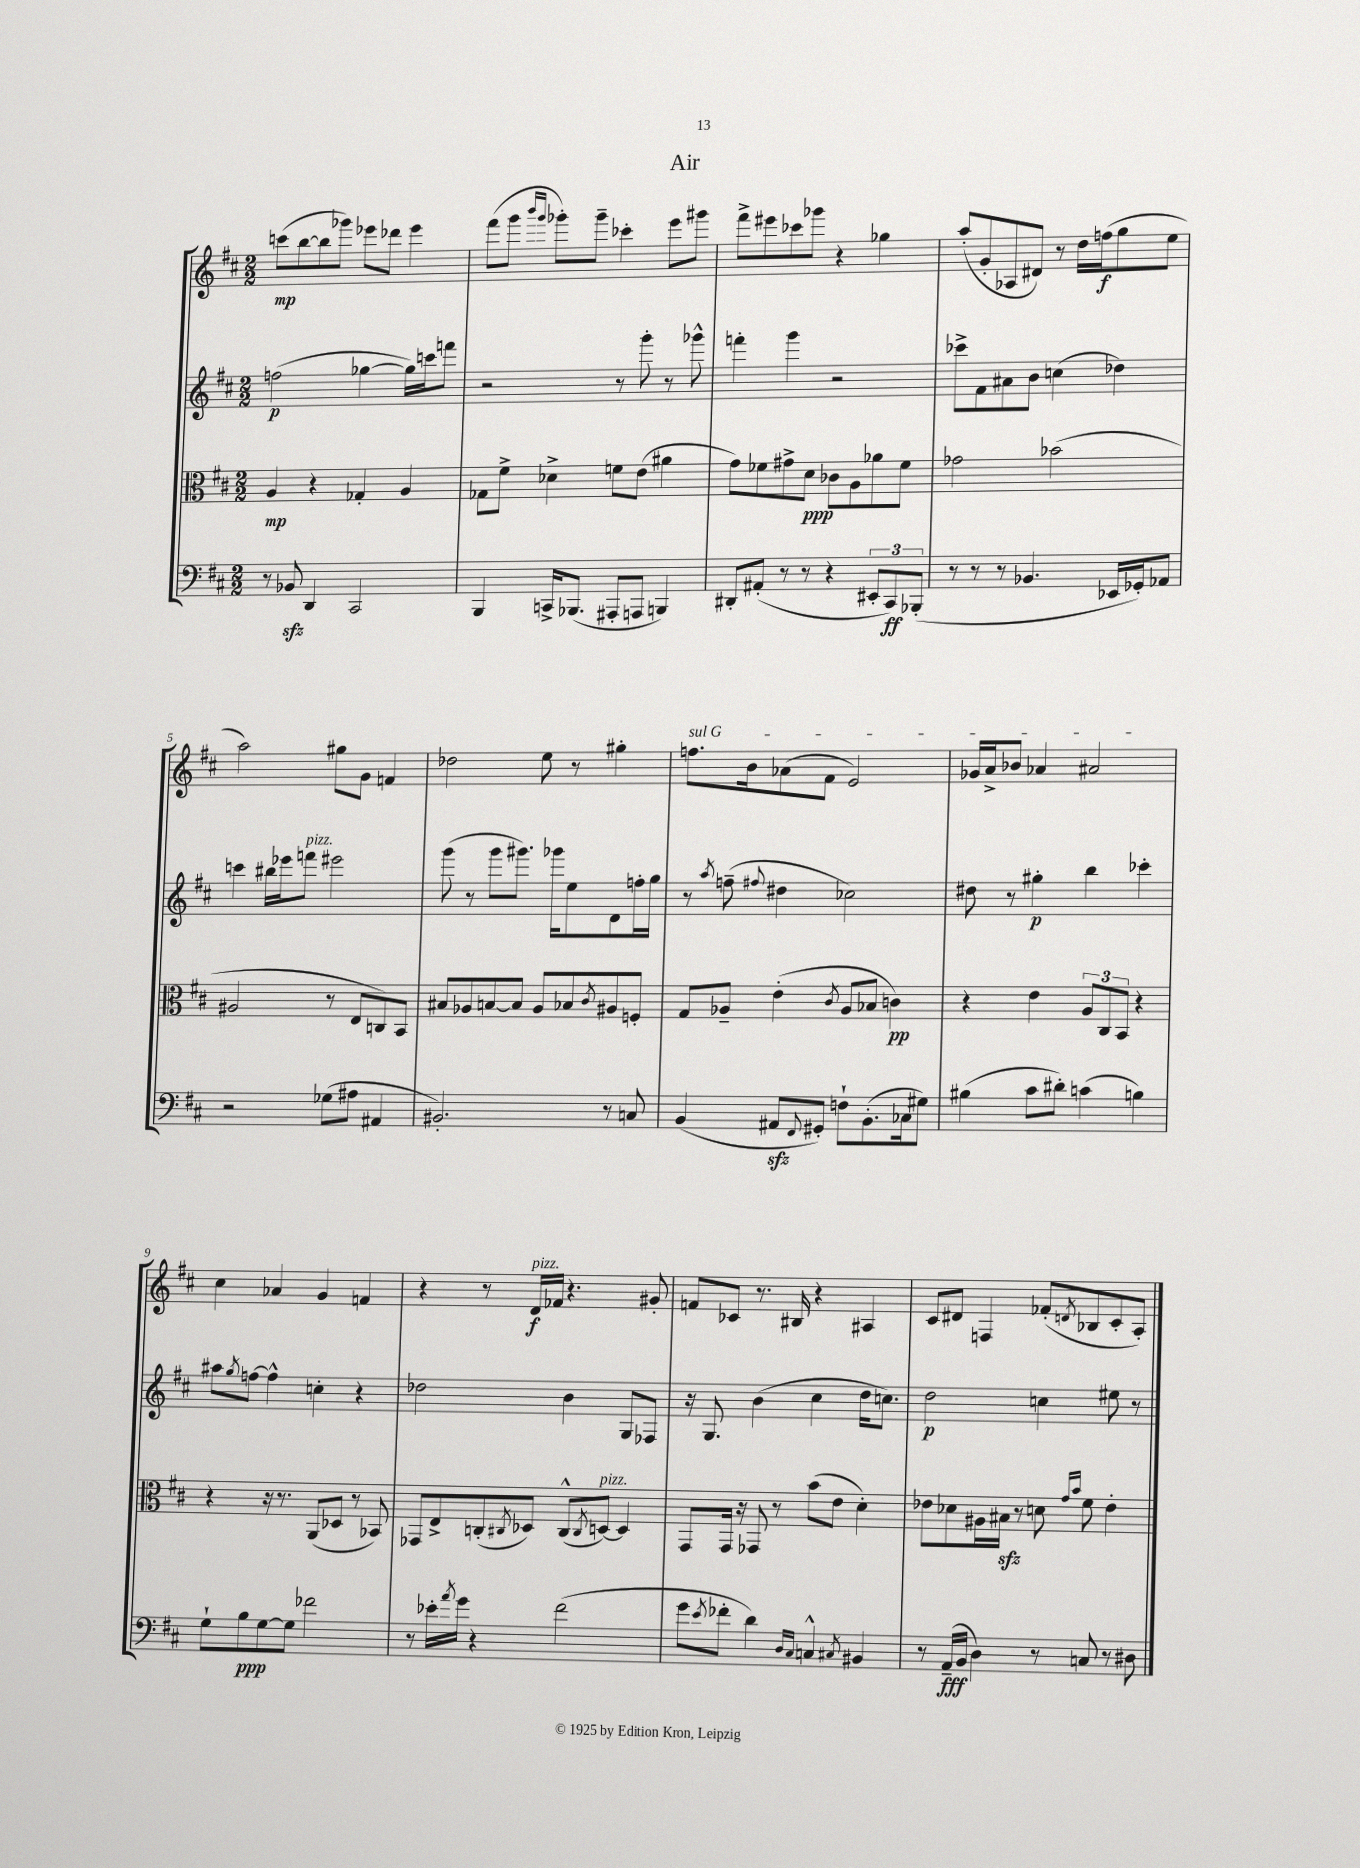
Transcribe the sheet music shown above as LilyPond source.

\header { title = "Air" }
<<
\new StaffGroup <<
\new Staff = "s0" {
    \clef treble \key d \major \numericTimeSignature \time 2/2
    c'''8\mp( b''8~ b''8 ges'''8) ees'''8 des'''8 ees'''4 |
    fis'''8( g'''8 \grace { b'''16 g'''16 } ges'''8-.) ges'''8-- ces'''4-. e'''8 gis'''8 |
    fis'''8-> eis'''8 ces'''8 ges'''8 r4 ges''4 |
    a''8-.( g'8-. aes8 dis'8) r8 d''16 f''16\f( g''8 e''8 |
    a''2) gis''8 g'8 f'4 |
    des''2 e''8 r8 gis''4-. |
    \once \override TextSpanner.bound-details.left.text = \markup { \italic "sul G" } f''8.\startTextSpan b'16 aes'8( fis'8 e'2) |
    ges'16 a'16-> bes'8 aes'4 ais'2\stopTextSpan |
    cis''4 aes'4 g'4 f'4 |
    r4 r8 d'16\f^\markup { \italic "pizz." } fes'16 r4. gis'8-. |
    f'8 ces'8 r8. bis16 r4 ais4 |
    cis'8 dis'8 f4 fes'8-.( \acciaccatura { d'8 } bes8 cis'8-. a8-.) \bar "|." |
}
\new Staff = "s1" {
    \clef treble \key d \major \numericTimeSignature \time 2/2
    f''2\p( ges''4~ ges''16) c'''16 f'''8 |
    r2 r8 g'''8-. r8 ges'''8-^ |
    f'''4-. g'''4 r2 |
    ces'''8-> fis'8 ais'8 b'8 c''4( des''4) |
    c'''4 bis''16 ees'''16 f'''8^\markup { \italic "pizz." } eis'''2 |
    g'''8( r8 g'''8 gis'''8.) ges'''16 e''8 d'8 f''16-. g''16 |
    r8 \acciaccatura { a''8 } f''8--( \appoggiatura { fis''8 } dis''4 ces''2) |
    dis''8 r8 gis''4-.\p b''4 ces'''4-. |
    ais''8 \acciaccatura { g''8 } f''8~ f''4-^ c''4-. r4 |
    des''2 b'4 g8 fes8 |
    r16 g8. b'4( cis''4 d''16 c''8.) |
    d''2\p c''4 eis''8 r8 \bar "|." |
}
\new Staff = "s2" {
    \clef alto \key d \major \numericTimeSignature \time 2/2
    a4\mp r4 ges4-. a4 |
    ges8 fis'8-> des'4-> f'8 e'8( ais'4 |
    g'8) fes'8 gis'8-> d'8\ppp ces'8 a8 aes'8 fes'8 |
    ges'2 bes'2( |
    ais2 r8 e8 c8) b,8 |
    bis8 aes8 b8~ b8 aes8 bes8 \acciaccatura { cis'8 } ais8 f8-. |
    g8 aes8-- e'4-.( \acciaccatura { cis'8 } aes8 bes8 c'4\pp) |
    r4 e'4 \tuplet 3/2 { a8 cis8 b,8 } r4 |
    r4 r16 r8. a,8( des8 r8 bes,8) |
    ges,8 e8-> c8-.( \acciaccatura { cis8 } des8) cis8-^( \acciaccatura { cis8 } d8~^\markup { \italic "pizz." }) d4 |
    g,8 g,16 r16 ges,8 r8 b'8( e'8 d'4-.) |
    ees'8 des'8 ais16 bis16\sfz r8 d'8 \grace { g'16 b'16 } fis'8 ees'4-. \bar "|." |
}
\new Staff = "s3" {
    \clef bass \key d \major \numericTimeSignature \time 2/2
    r8 bes,8\sfz d,4 cis,2 |
    b,,4 c,16-> bes,,8.( ais,,8-. a,,8 b,,4) |
    dis,8-. ais,8-.( r8 r8 r4 \tuplet 3/2 { eis,8-. cis,8\ff) bes,,8-.( } |
    r8 r8 r8 bes,4. ees,16 ges,16-.) aes,8 |
    r2 ges8( ais8 ais,4 |
    bis,2.-.) r8 c8 |
    b,4( ais,8\sfz \appoggiatura { fis,8 } gis,8-.) f8-! b,8.-.( ces16 gis8) |
    bis4( cis'8 dis'8-.) c'4( b4) |
    g8-! b8\ppp g8~ g8 fes'2 |
    r8 ees'16-. \acciaccatura { a'8 } g'16 r4 fis'2( |
    g'8 \acciaccatura { e'8 } fes'8-. d'4) \grace { d16 cis16 } c4-^ \acciaccatura { cis8 } bis,4 |
    r8 a,16--\fff( b,16 d4) r8 c8 r8 dis8 \bar "|." |
}
>>
>>
